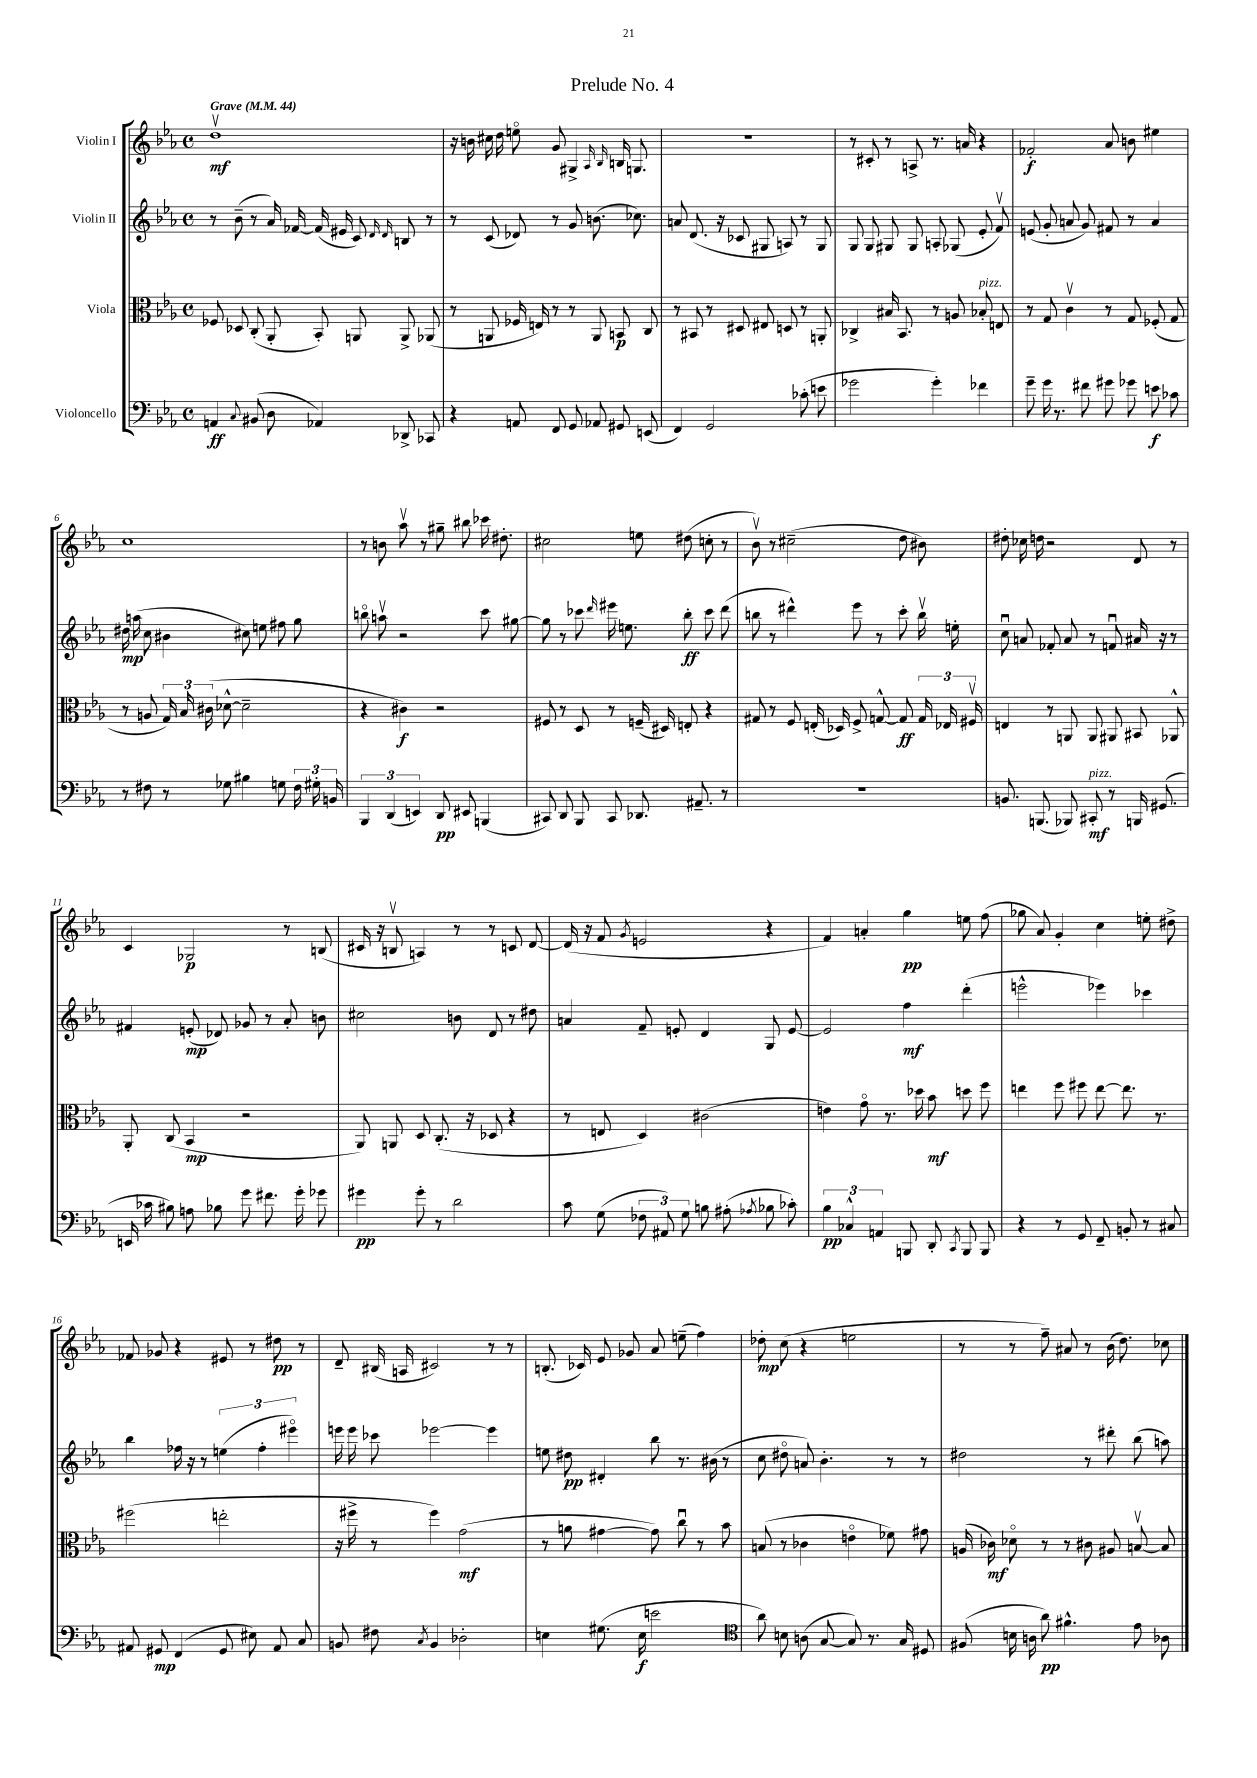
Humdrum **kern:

**kern	**kern	**kern	**kern
*staff4	*staff3	*staff2	*staff1
*clefF4	*clefC3	*clefG2	*clefG2
*k[b-e-a-]	*k[b-e-a-]	*k[b-e-a-]	*k[b-e-a-]
*M4/4	*M4/4	*M4/4	*M4/4
*met(c)	*met(c)	*met(c)	*met(c)
*MM44	*MM44	*MM44	*MM44
4AA/	8F-/	8r	1ddv
.	8D-/	(8b-~\	.
8qqC/	.	.	.
(8BB#/	(8C'/	8r	.
8D\	8AA-'/	16a-/)	.
.	.	[16f-/	.
4AA-/)	8BB-'/)	(16f-/]	.
.	.	16e#/	.
.	8AA/	8c/)	.
.	.	16qqd/	.
.	.	16qqd/	.
8DD-^/	8AA^/	8B/	.
8CC-/	(8AA-/	8r	.
=	=	=	=
4r	8r	8r	16r
.	.	.	16b\
.	8AA/	(8c/	16cc#\
.	.	.	16dd\
8AA/	16F-/	8d-/)	8eeo\
.	16E/)	.	.
8FF/	8r	8r	8g/
8GG/	8r	8g/	4G#^/
8AA-/	8AA/	(8.b\	.
.	.	.	16qqA-/
.	.	.	16qqB-/
8GG#/	8BB/	.	16B/
.	.	8.cc-\)	8.G/
(8EE/	8C/	.	.
=	=	=	=
4FF/)	8r	8a/	1r
.	8BB#/	(8.d/	.
2GG/	8r	.	.
.	.	16r	.
.	8D#/	8c-/	.
.	8E#/	8G#/	.
.	8D/	8A/)	.
(8c-'\	8r	8r	.
8e\	8AA'/	8G#/	.
=	=	=	=
2g-\	4C-^/	8G/	8r
.	.	8G/	8c#'/
.	16B#/	8G#/	8r
.	8.BB-/	.	.
.	.	8G#/	8A^/
4g-'\)	8r	8A'/	8.r
.	8A/	(8G-/	.
.	.	.	16a/
4f-\	8B-'/	8e-'/	4r
.	8E/	8fv/)	.
=	=	=	=
8g~\	8r	(8e/	2f-'/
16g\	8G/	8g'/	.
8.r	.	.	.
.	4cv\	8a/	.
8f#\	.	8g/)	.
8g#\	8r	8f#/	8a-/
8g-\	8G/	8r	8b\
8e\	(8F-'/	4a/	4ee#\
8c-\	8G/	.	.
=	=	=	=
8r	8r	16dd#\	1cc
.	.	(16aa\	.
8F#\	8A/	8cc\	.
8r	24G/)	4b#\	.
.	24B-/	.	.
.	(24c#\	.	.
8G-\	[8d-^^\	.	.
4B#\	2d-~\]	8cc#\)	.
.	.	8ee\	.
8G\	.	8ff#\	.
24F#\	.	8gg\	.
24G#'\	.	.	.
24BB/	.	.	.
=	=	=	=
6BBB-/	4r	8bbo\	8r
.	.	8aav\	8b\
(6DD/	.	.	.
.	4c#\)	2r	8aa-v\
6EE/)	.	.	.
.	.	.	8r
8DD/	2r	.	8gg#~\
8EE#/	.	.	8bb#\
(4BBB/	.	8ccc\	16ccc-\
.	.	.	8.dd#'\
.	.	[8gg#\	.
=	=	=	=
8CC#/)	8F#/	8gg#\]	2cc#\
8DD/	8r	8r	.
8BBB-/	8D/	8ccc-\	.
.	.	16qqddd/	.
8CC#/	8r	16eee#\	.
.	.	8.ee\	.
8.DD-/	(16F~/	.	8ee\
.	16D#/)	.	.
.	8E'/	8bb-'\	(8dd#\
8.AA#~/	.	.	.
.	4r	8ccc-\	8cc'\
8r	.	(8ddd\	8r
=	=	=	=
1r	8G#/	8bb\	8b-v\)
.	8r	8r	8r
.	8F/	4ddd#^^\)	(2cc#~\
.	(16E'/	.	.
.	16D-/)	.	.
.	8F^/	8eee-\	.
.	[8G^^/	8r	.
.	8G/]	8ccc'\	8dd\
.	24G/	16bbv\	8b#\)
.	24E-/	.	.
.	.	16ee'\	.
.	24F#v/	.	.
=	=	=	=
8.BB/	4E/	8ccu\	8dd#'\
.	.	8a/	16cc-\
(8.BBB/	.	.	16dd\
.	8r	8f-'/	2r
8BBB-/)	8AA/	8a/	.
8CC#'/	8AA/	8r	.
8r	8AA#/	8fu/	.
16BBB/	8BB#/	16a#/	8d/
(8.GG#/	.	16r	.
.	8AA-^^/	8r	8r
=	=	=	=
16EE/	8AA-'/	4f#/	4c/
16c-\	.	.	.
8B#\)	(8C/	.	.
8A\	4BB-/	(8e'/	2G-/
8B-\	.	8d-/)	.
8g\	2r	8g-/	.
8.f#\	.	8r	.
.	.	8a-'/	8r
16g'\	.	.	.
8g-\	.	8b\	(8B/
=	=	=	=
4g#\	8AA-/)	2cc#\	16c#/
.	.	.	16r
.	8AA/	.	8Bv/
8g#'\	8D/	.	4A/)
8r	(8.C'/	.	.
2d\	.	8b\	8r
.	16r	.	.
.	8D-/	8d/	8r
.	4r	8r	8c/
.	.	8dd#\	[8d/
=	=	=	=
8c\	8r	4a/	(16d/]
.	.	.	16r
(8G\	8E/	.	8f/
.	.	.	8qg/
12F-\	4D/)	8f~/	2e/
12AA#/)	.	.	.
.	.	8e'/	.
12G\	.	.	.
8B\	(2c#\	4d/	.
(8A#'\	.	.	.
8qA-/	.	.	.
8B-\	.	8G/	4r
8c-'\)	.	[8e/	.
=	=	=	=
6B-\	4e\)	2e/]	4f/)
6C-^^/	.	.	.
.	8go\	.	4a'/
6AA/	.	.	.
.	8.r	.	.
8BBB/	.	4ff\	4gg\
.	16dd-\	.	.
8DD'/	8b-\	.	.
8qCC/	.	.	.
8BBB/	8dd\	(4ddd'\	8ee\
8BBB/	8ff\	.	(8ff\
=	=	=	=
4r	4ee\	2eee^^\	8gg-\
.	.	.	8a-/)
8r	8ff\	.	4g'/
8GG/	8ff#\	.	.
8FF~/	[8ee\	4eee-\)	4cc\
8BB'/	8.ee\]	.	.
8r	.	4ccc-\	8ee'\
.	8.r	.	.
8C#/	.	.	8dd#^\
=	=	=	=
8AA#/	(2ff#\	4bb-\	8f-/
8GG#/	.	.	8g-/
(4FF/	.	16ff-\	4r
.	.	16r	.
.	.	8r	.
8GG#/	2ee'\	(6ee\	8e#/
8E#\)	.	.	8r
.	.	6ff-'\	.
8AA#/	.	.	8dd#\
.	.	6eee#o\)	.
8C/	.	.	8r
=	=	=	=
8BB/	16r	16eee\	8d~/
.	16ff#^\	16eee\	.
8F#\	8r	8ccc-\	(16B#/
.	.	.	16A/
8qC/	.	.	.
4BB/	4ff#\)	[2eee-\	2c#/)
2D-'\	(2g\	.	.
.	.	4eee-\]	8r
.	.	.	8r
=	=	=	=
4E\	8r	8ee\	(8.B'/
.	8a\	8dd#\	.
.	.	.	16c-/)
(8.G#\	[4g#\	4d#'/	8e-/
.	.	.	8g-/
16E\	.	.	.
2e\	8g#\])	8bb-\	8a-/
.	8ccu\	8.r	(8ee~\
.	8r	.	4ff\)
.	.	(16b#\	.
.	8b-\	8r	.
=	=	=	=
*clefC4	*	*	*
8a-\)	(8B/	8cc\	8dd-'\
8B\	8r	8dd#o\	(8cc\
(8A\	4c-\	8a/)	4r
[8G/	.	4.b-'\	.
8G/])	4eo\	.	2ee\
8.r	.	.	.
.	8f-\)	8r	.
16G/	.	.	.
8D#/	8g#\	8r	.
=	=	=	=
(8F#/	(16A/	2dd#\	8r
.	16c-\)	.	.
16B\	8d-o\	.	8r
16A\	.	.	.
8a-\)	8r	.	8ff~\)
4.f#^^\	8r	.	8a#/
.	8c#\	8r	8r
.	8A#/	8ddd#'\	(16b-\
.	.	.	8.dd\)
8e-\	[8Bv/	(8bb-\	.
8A-\	8B/]	8aa\)	8cc-\
==	==	==	==
*-	*-	*-	*-
